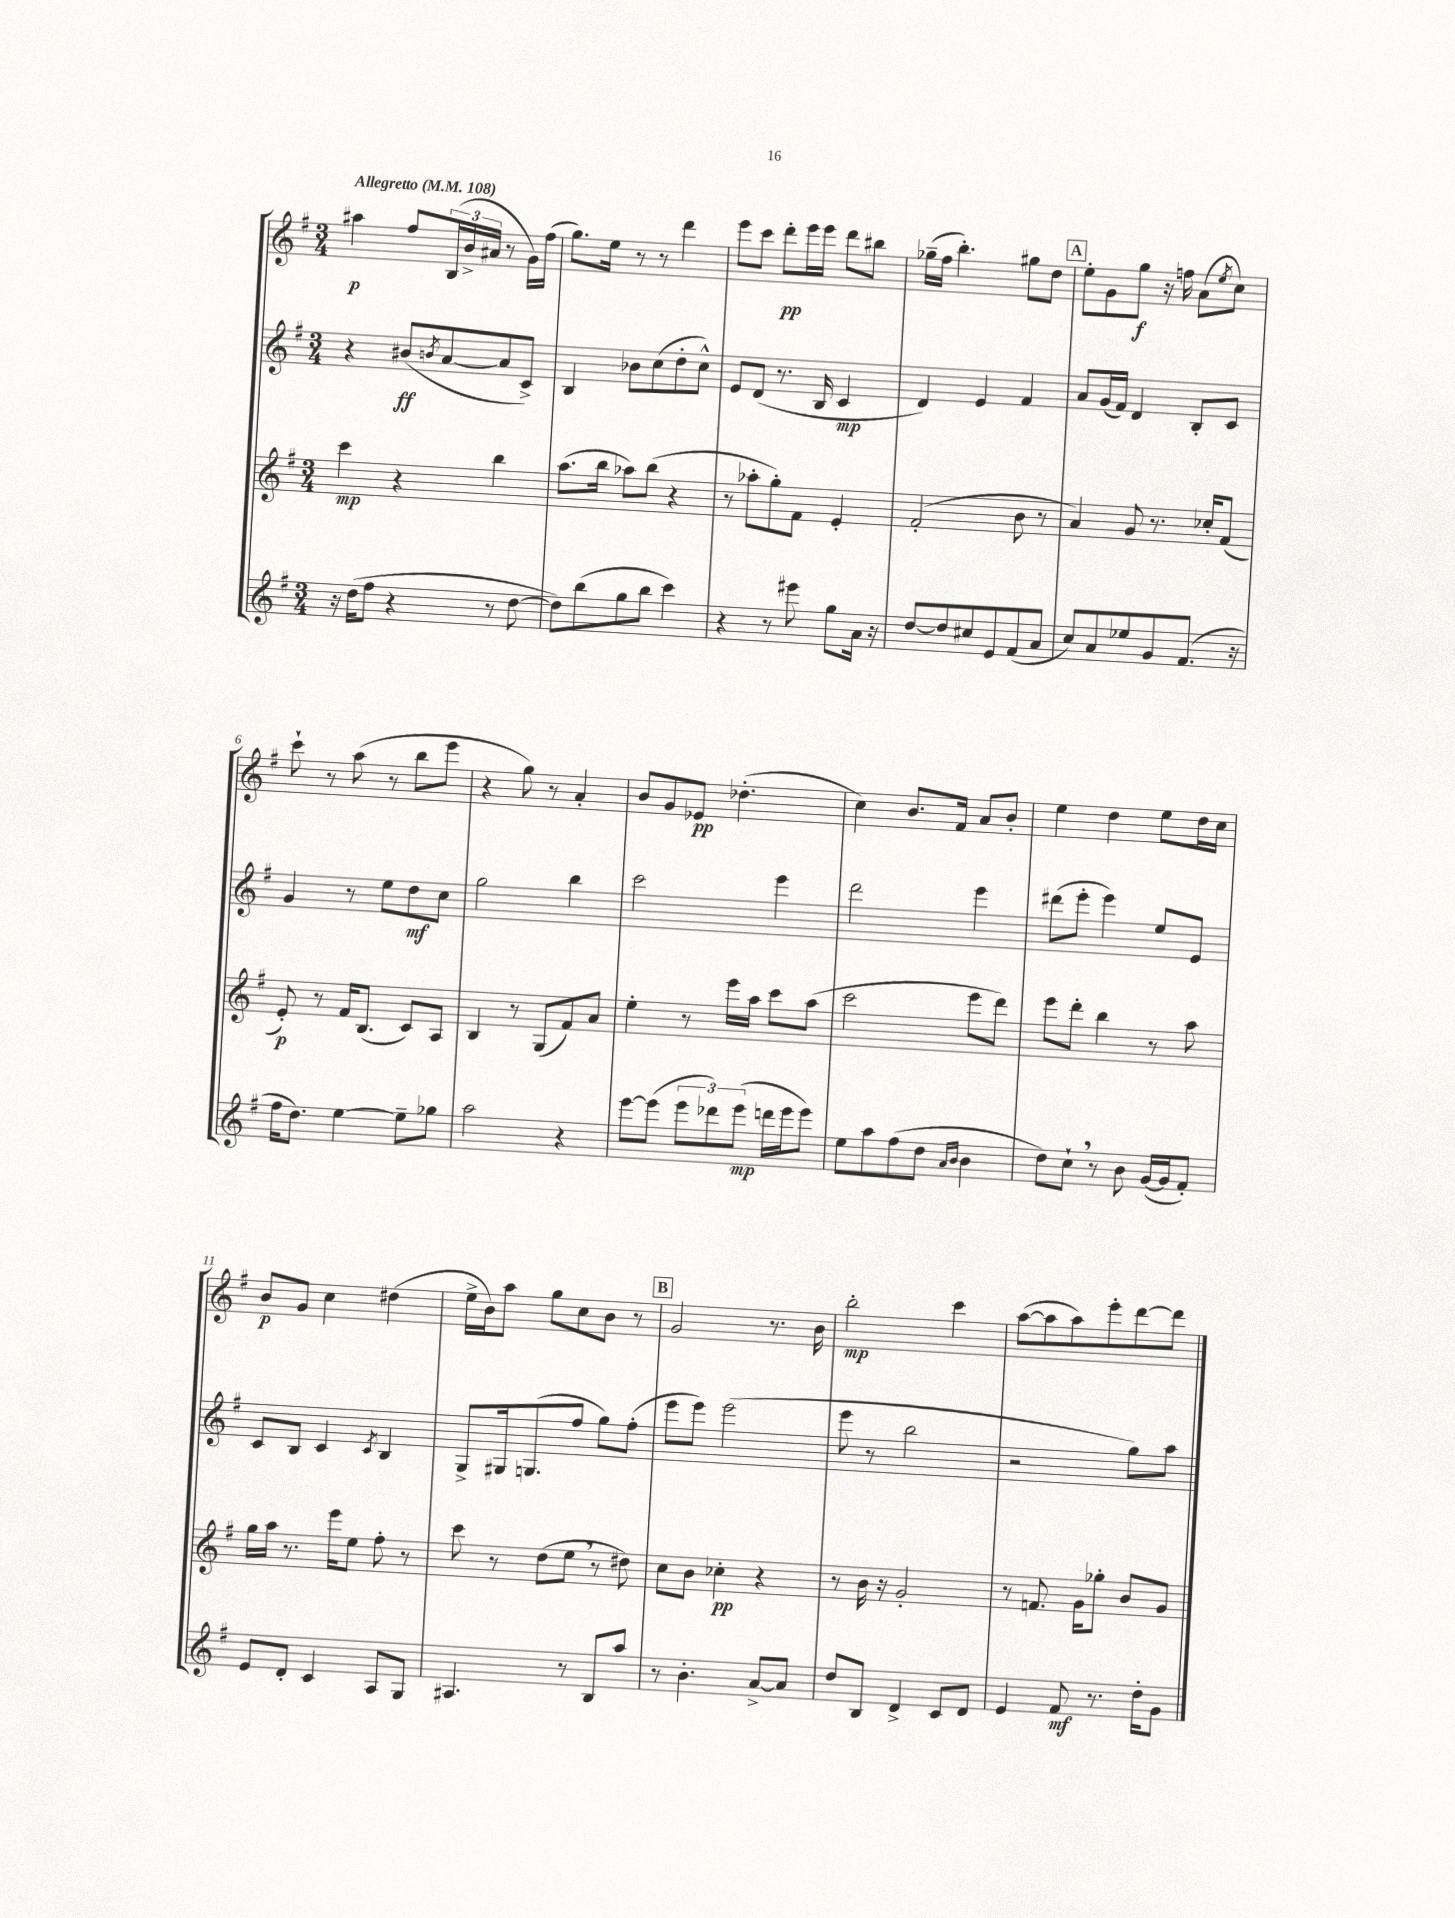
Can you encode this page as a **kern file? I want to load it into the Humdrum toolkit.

**kern	**dynam	**kern	**dynam	**kern	**dynam	**kern	**dynam
*part4	*part4	*part3	*part3	*part2	*part2	*part1	*part1
*staff4	*staff4	*staff3	*staff3	*staff2	*staff2	*staff1	*staff1
*clefG2	*	*clefG2	*	*clefG2	*	*clefG2	*
*k[f#]	*	*k[f#]	*	*k[f#]	*	*k[f#]	*
*M3/4	*	*M3/4	*	*M3/4	*	*M3/4	*
*MM108	*	*MM108	*	*MM108	*	*MM108	*
=1	=1	=1	=1	=1	=1	=1	=1
!	!	!	!	!	!	!LO:TX:a:B:t=Allegretto	!
16r	.	4ccc\	mp	4r	.	4aa#X\	p
(16dd\KL	.	.	.	.	.	.	.
8ff#\J	.	.	.	.	.	.	.
4r	.	4r	.	(8b#X/L	ff	8ff#/L	.
.	.	.	.	8qbn/	.	.	.
.	.	.	.	[8a/	.	(24B/L	.
.	.	.	.	.	.	24b^/	.
.	.	.	.	.	.	24a#X/JJ	.
8r	.	4bb\	.	8a/]	.	8r	.
[8dd\	.	.	.	8c^/J)	.	16g\LL)	.
.	.	.	.	.	.	(16ff#\JJ	.
=2	=2	=2	=2	=2	=2	=2	=2
8dd\L])	.	(8.aa\L	.	4B/	.	8.gg\L)	.
(8bb\	.	.	.	.	.	.	.
.	.	16bb\Jk	.	.	.	16ee\Jk	.
8gg\	.	8aa-X\L)	.	8b-X\L	.	8r	.
8bb\J	.	(8bb\J	.	(8cc\	.	8r	.
4ccc\)	.	4r	.	8dd'\	.	4ddd\	.
.	.	.	.	8cc^^\J)	.	.	.
=3	=3	=3	=3	=3	=3	=3	=3
4r	.	8r	.	8e/L	.	8eee\L	.
.	.	8aa-X'\L	.	(8d/J	.	8ccc\J	.
8r	.	8gg'\)	.	8.r	.	8ddd'\L	pp
8eee#X\	.	8f#\J	.	.	.	16eee\L	.
.	.	.	.	16B/	.	16eee\JJ	.
8gg\L	.	4e'/	.	4c/	mp	8ddd\L	.
16a\Jk	.	.	.	.	.	8bb#X\J	.
16r	.	.	.	.	.	.	.
=4	=4	=4	=4	=4	=4	=4	=4
[8dd/L	.	(2f#'/	.	4d/)	.	(16gg-X~\LL	.
.	.	.	.	.	.	16ff#\JJ	.
8dd/]	.	.	.	.	.	4.bb'\)	.
8cc#X/	.	.	.	4e/	.	.	.
8e/	.	.	.	.	.	.	.
(8f#/	.	8b\	.	4f#/	.	8gg#X\L	.
8a/J	.	8r	.	.	.	8dd\J	.
!!LO:REH:place=s1:t=A
=5	=5	=5	=5	=5	=5	=5	=5
8cc/L)	.	4a/)	.	8a/L	.	8ee'\L	.
8a/	.	.	.	(16g/L	.	8g\	.
.	.	.	.	16f#/JJ)	.	.	.
8ee-X/	.	8g/	.	4d/	.	8gg\J	f
8g/	.	8.r	.	.	.	16r	.
.	.	.	.	.	.	16ffn\	.
(8.f#/J	.	.	.	8B'/L	.	(8a\L	.
.	.	16cc-X'/KL	.	.	.	.	.
.	.	.	.	.	.	8qee/	.
.	.	(8f#/J	.	8c/J	.	8cc\J)	.
16r	.	.	.	.	.	.	.
!!LO:LB:g=z
=6	=6	=6	=6	=6	=6	=6	=6
16ff#\KL	.	8e'/)	p	4g/	.	8ccc`\	.
8.dd\J)	.	.	.	.	.	.	.
.	.	8r	.	.	.	8r	.
[4ee\	.	16f#/KL	.	8r	.	(8aa\	.
.	.	(8.B/J	.	.	.	.	.
.	.	.	.	8ee\L	.	8r	.
8ee~\L]	.	8c/L)	.	8dd\	mf	8bb\L	.
8gg-X\J	.	8A/J	.	8cc\J	.	8eee\J	.
=7	=7	=7	=7	=7	=7	=7	=7
2aa\	.	4B/	.	2gg\	.	4r	.
.	.	8r	.	.	.	8gg\)	.
.	.	(8G/L	.	.	.	8r	.
4r	.	8f#/)	.	4bb\	.	4a'/	.
.	.	8a/J	.	.	.	.	.
=8	=8	=8	=8	=8	=8	=8	=8
[8eee\L	.	4ee'\	.	2ccc\	.	8b/L	.
(8eee\J]	.	.	.	.	.	8g/	.
12eee\L	.	8r	.	.	.	8e-X/J	pp
12ddd-X\)	.	.	.	.	.	.	.
.	.	16eee\LL	.	.	.	(4.dd-X'\	.
(12eee\J	mp	.	.	.	.	.	.
.	.	16aa\JJ	.	.	.	.	.
16dddn\LL	.	8ccc\L	.	4eee\	.	.	.
16eee\J	.	.	.	.	.	.	.
8eee\J)	.	(8aa\J	.	.	.	.	.
=9	=9	=9	=9	=9	=9	=9	=9
8ee\L	.	2ccc\	.	2ddd\	.	4cc\)	.
8aa\	.	.	.	.	.	.	.
(8ff#\	.	.	.	.	.	8.b/L	.
8dd\J	.	.	.	.	.	.	.
.	.	.	.	.	.	16f#/Jk	.
16qqa/LL	.	.	.	.	.	.	.
16qqb/JJ	.	.	.	.	.	.	.
4b\	.	8eee\L	.	4eee\	.	8a/L	.
.	.	8ddd\J)	.	.	.	8b'/J	.
=10	=10	=10	=10	=10	=10	=10	=10
8dd\L)	.	8eee\L	.	(8ddd#X\L	.	4ee\	.
8cc`,\J	.	8ddd'\J	.	8eee'\J	.	.	.
8r	.	4bb\	.	4eee\)	.	4dd\	.
8b\	.	.	.	.	.	.	.
([16g/LL	.	8r	.	8ee/L	.	8ee\L	.
16g/J]	.	.	.	.	.	.	.
8f#'/J)	.	8aa\	.	8e/J	.	16dd\L	.
.	.	.	.	.	.	16cc\JJ	.
!!LO:LB:g=z
=11	=11	=11	=11	=11	=11	=11	=11
8e/L	.	16gg\LL	.	8c/L	.	8b/L	p
.	.	16aa\JJ	.	.	.	.	.
8d'/J	.	8.r	.	8B/J	.	8g/J	.
4c/	.	.	.	4c/	.	4cc\	.
.	.	16eee\KL	.	.	.	.	.
.	.	8ee\J	.	.	.	.	.
.	.	.	.	8qc/	.	.	.
8A/L	.	8ff#'\	.	4B/	.	(4dd#X\	.
8G/J	.	8r	.	.	.	.	.
=12	=12	=12	=12	=12	=12	=12	=12
4.A#X/	.	8ccc\	.	8G^/L	.	16ee^\LL	.
.	.	.	.	.	.	16b\J)	.
.	.	8r	.	16G#X/k	.	8aa\J	.
.	.	.	.	(8.Gn/	.	.	.
.	.	(8dd\L	.	.	.	8gg\L	.
8r	.	8ee,\J	.	8ff#/J	.	8cc\	.
8B/L	.	8r	.	8gg\L)	.	8b\J	.
8aa/J	.	8dd#X\)	.	(8ff#'\J	.	8r	.
!!LO:REH:place=s1:t=B
=13	=13	=13	=13	=13	=13	=13	=13
8r	.	8cc\L	.	8eee\L	.	2g/	.
4.b'\	.	8b\J	.	8eee\J)	.	.	.
.	.	4cc-X'\	pp	(2eee\	.	.	.
[8a^/L	.	4r	.	.	.	8.r	.
8a/J]	.	.	.	.	.	.	.
.	.	.	.	.	.	16b\	.
=14	=14	=14	=14	=14	=14	=14	=14
8dd/L	.	8r	.	8eee\	.	2bb'\	mp
8B/J	.	16b\	.	8r	.	.	.
.	.	16r	.	.	.	.	.
4d^/	.	2g'/	.	2bb\	.	.	.
8c/L	.	.	.	.	.	4ccc\	.
8d/J	.	.	.	.	.	.	.
=15	=15	=15	=15	=15	=15	=15	=15
4e/	.	8r	.	2r	.	([8aa\L	.
.	.	8.fn/	.	.	.	8aa\]	.
8f#/	mf	.	.	.	.	8aa\)	.
.	.	16g\KL	.	.	.	.	.
8.r	.	8gg-X'\J	.	.	.	8eee'\	.
.	.	8b/L	.	8gg\L)	.	[8ddd\	.
16dd'\KL	.	.	.	.	.	.	.
8g\J	.	8g/J	.	8aa\J	.	8ddd\J]	.
==	==	==	==	==	==	==	==
*-	*-	*-	*-	*-	*-	*-	*-
